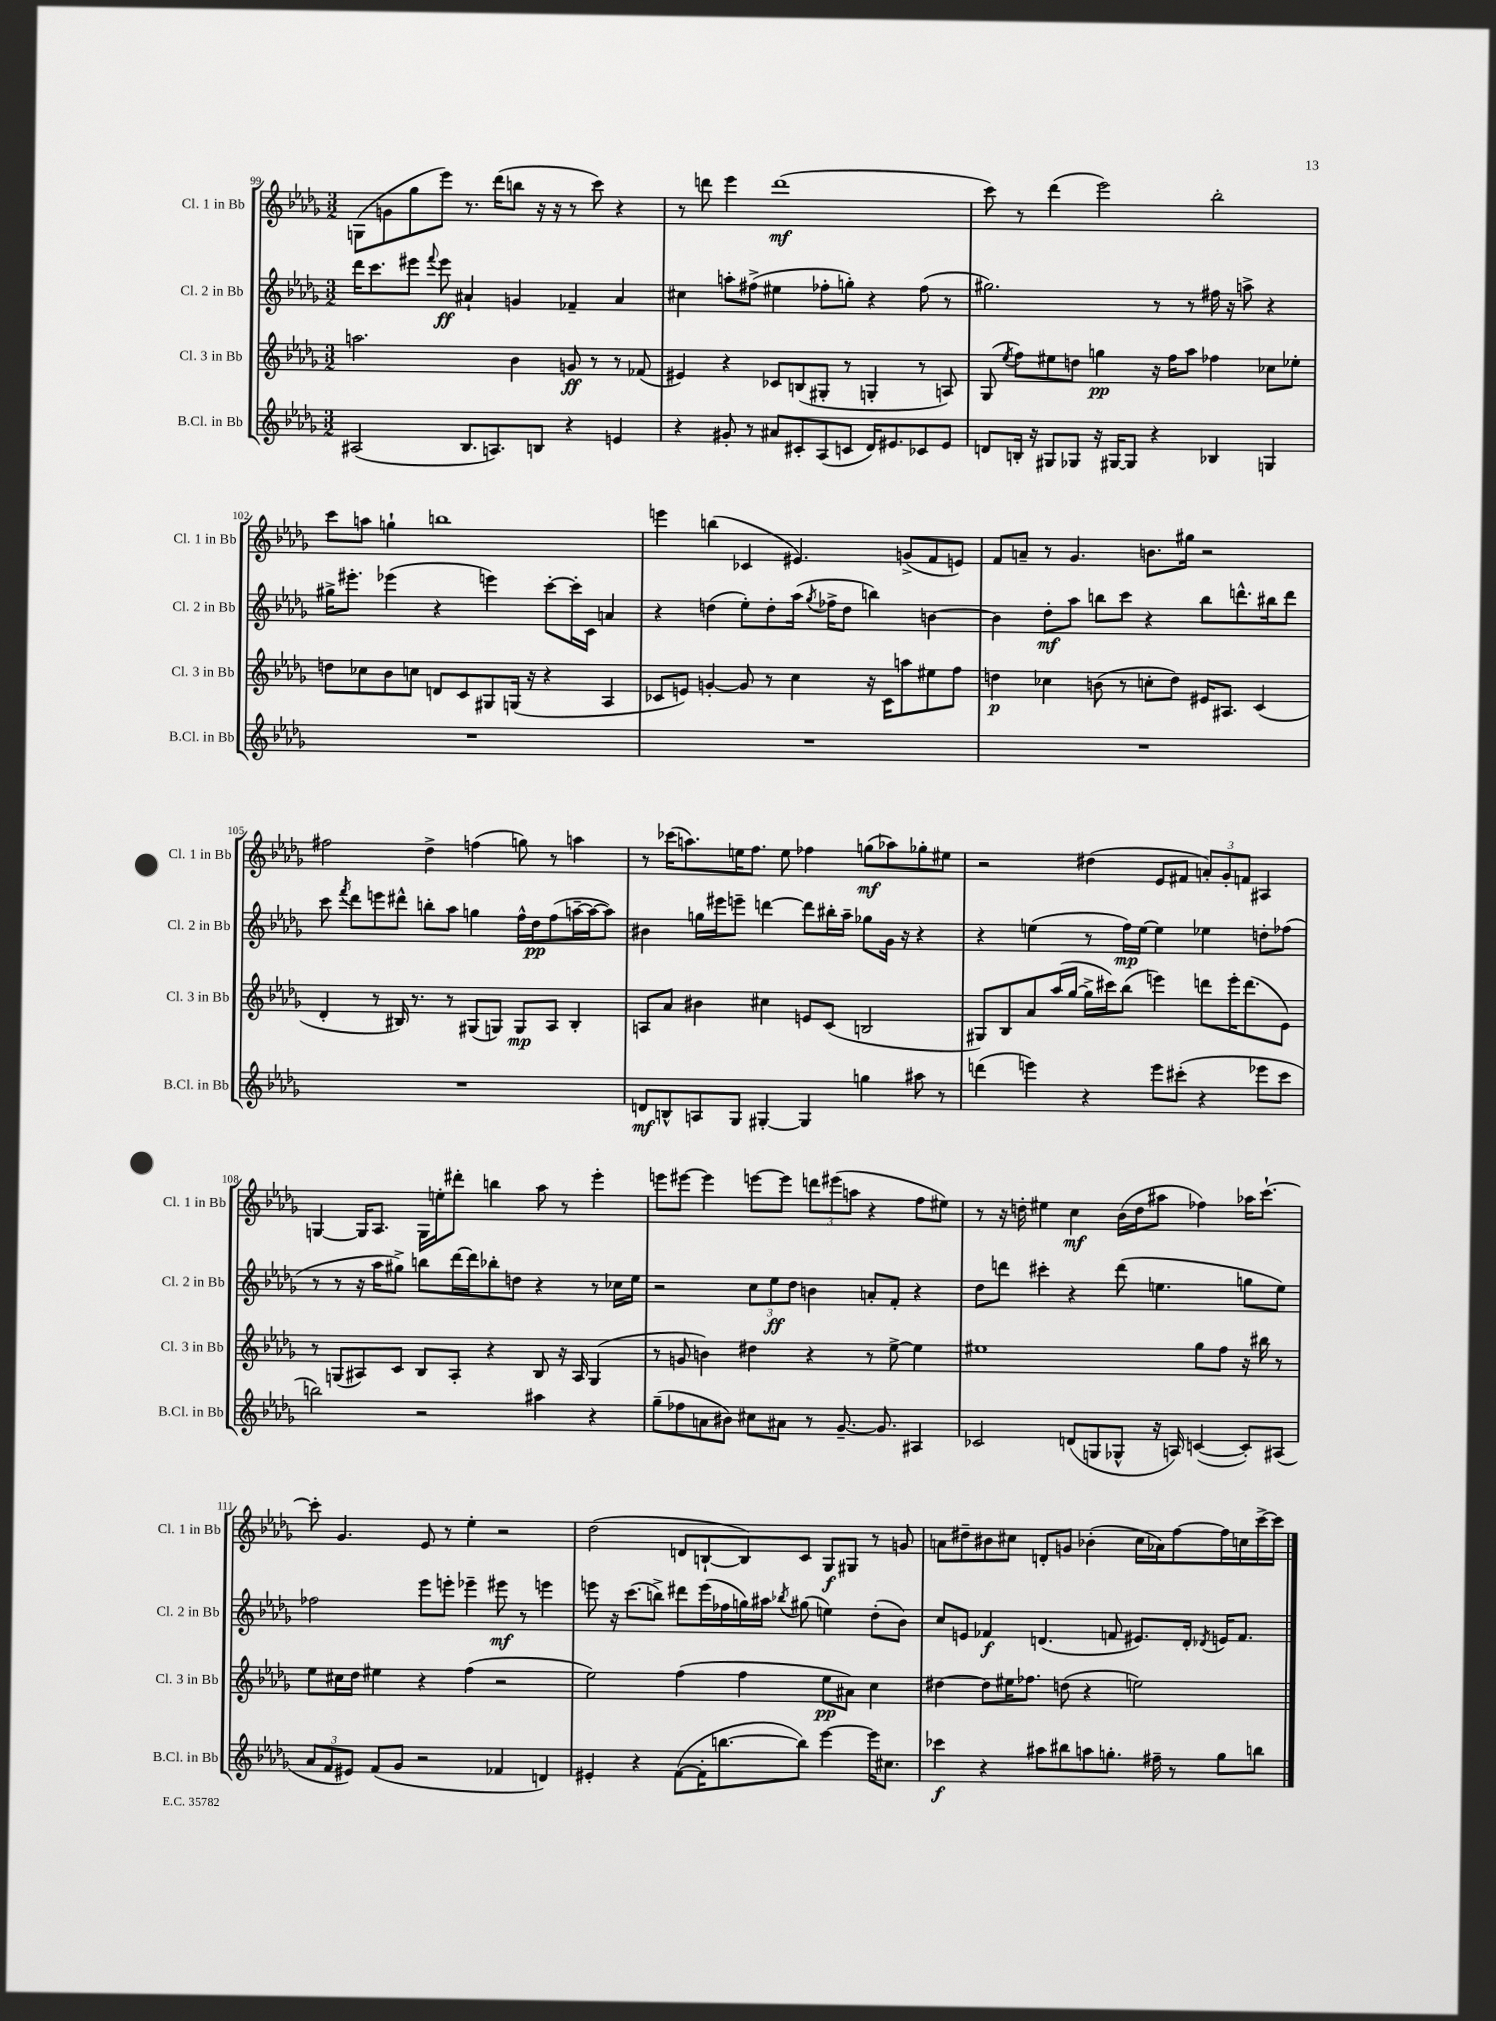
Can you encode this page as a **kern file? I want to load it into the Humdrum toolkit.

**kern	**kern	**kern	**kern
*staff4	*staff3	*staff2	*staff1
*clefG2	*clefG2	*clefG2	*clefG2
*k[b-e-a-d-g-]	*k[b-e-a-d-g-]	*k[b-e-a-d-g-]	*k[b-e-a-d-g-]
*M3/2	*M3/2	*M3/2	*M3/2
(2A#	2.aa	16ddd-	(8G
.	.	8.ccc	.
.	.	.	8g
.	.	8eee#	8gg-
.	.	8qqfff	.
.	.	8eee#	8eee-)
8.B-	.	4a#`	8.r
8.A)	.	.	(16ddd-
.	4b-	4g	8bb
8B	.	.	16r
.	.	.	16r
4r	8g	4f-~	8r
.	8r	.	8ccc)
4e	8r	4a#	4r
.	(8f-	.	.
=	=	=	=
4r	4e#)	4cc#	8r
.	.	.	8ddd
8g#'	4r	8aa'	4eee-
8r	.	(8ff#^	.
8a#	8c-	4ee#	(1ddd
8c#'	(8B	.	.
(8A-	8G#'	8ff-'	.
8c	8r	8gg')	.
16d-)	4G'	4r	.
8.e#	.	.	.
8c-	8r	(8ff-	.
8e#	8A)	8r	.
=	=	=	=
8d	(8G-	2.gg#)	8ccc)
.	8qee-	.	.
16B'	8ff)	.	8r
16r	.	.	.
8G#	8ee#	.	(4ddd-
8G-	8dd	.	.
16r	4gg	.	2eee-)
[16G#	.	.	.
8G#]	.	.	.
4r	16r	8r	.
.	16ff	.	.
.	8aa-	8r	.
4B-	4ff-	16ff#	2bb-'
.	.	16r	.
.	.	8aa^	.
4G	8cc-	4r	.
.	8ee-'	.	.
=	=	=	=
1.r	8dd	16gg#^	8ccc
.	.	8.eee#'	.
.	8cc-	.	8aa
.	8b-	(4eee-	4gg`
.	8cc	.	.
.	8d	4r	1bb
.	8c	.	.
.	8G#	4eee)	.
.	(16G	.	.
.	16r	.	.
.	4r	[8ccc'	.
.	.	16ccc']	.
.	.	16c	.
.	4A-	4a	.
=	=	=	=
1.r	8c-	4r	4eee
.	8e)	.	.
.	[4g'	(4dd	(4bb
.	8g]	8ee-')	4c-
.	8r	8dd'	.
.	4cc	(16aa-	4.e#)
.	.	8qgg-	.
.	.	16ff-^	.
.	.	8dd	.
.	16r	4bb)	.
.	16c-	.	.
.	8aa	.	(8g^
.	8ee#	[4b	8f
.	8ff	.	8e)
=	=	=	=
1.r	4dd	4b]	8f
.	.	.	8a~
.	4cc-	8dd-'	8r
.	.	8aa-	4.g-
.	(8b	8bb	.
.	8r	8ccc	.
.	8cc'	4r	8.b
.	8dd)	.	.
.	.	.	16gg#
.	16e#	8bb	2r
.	8.A#	.	.
.	.	8.ddd^^	.
.	(4c	.	.
.	.	16bb#	.
.	.	8ddd	.
=	=	=	=
1.r	4d-'	8ccc	2ff#
.	.	8qfff	.
.	.	8ddd-	.
.	8r	8eee	.
.	16B#)	8ddd#^^	.
.	8.r	.	.
.	.	8bb'	4dd-^
.	8r	8aa-	.
.	(8G#	4gg	(4ff
.	8G)	.	.
.	8G	16ff^^	8gg)
.	.	16dd-	.
.	8A-	(8ff	8r
.	4B#'	[16aa~	4aa
.	.	16aa_	.
.	.	8aa])	.
=	=	=	=
8d	8A	4b#	8r
8B^^	8a-	.	(16ccc-
.	.	.	8.aa)
8A	4b#	16gg	.
.	.	16eee#	.
8G-	.	8eee~	16ee
.	.	.	8.ff
[4G#'	4cc#	[4ddd	.
.	.	.	8ee
4G#]	8e	8ddd]	4ff-
.	(8c	16bb#'	.
.	.	16aa-~	.
4gg	2B	8gg-	(8gg
.	.	16g-	8aa-)
.	.	16r	.
8aa#	.	4r	8gg-'
8r	.	.	8ee#
=	=	=	=
(4ddd	8G#)	4r	2r
.	8B-	.	.
4eee)	8a-	(4ee	.
.	(16aa-	.	.
.	[16gg-	.	.
4r	16gg-^]	8r	(4dd#
.	16ccc#)	.	.
.	(8bb-	16ff)	.
.	.	[16ee	.
8eee	4eee)	4ee]	8e-
(8ccc#'	.	.	8f#
4r	8ddd	4ee-	12a')
.	.	.	12g-'
.	16eee'	.	.
.	.	.	12f
.	(8.ddd	.	.
8eee-	.	8dd'	4A#
8ccc#	8e-)	(8ff-	.
=	=	=	=
2bb)	8r	8r	[4G
.	(8G	8r	.
.	8A#)	16r	16G]
.	.	16aa-	8.A-
.	8c	8gg#^)	.
2r	8B-	8bb	16G
.	.	.	16ee'
.	8A#'	[16ddd-	8ddd#'
.	.	16ddd-]	.
.	4r	8bb-'	4bb
.	.	8dd	.
4aa#	8B-	4r	8aa-
.	16r	.	8r
.	16A#	.	.
4r	(4G	8r	4eee-'
.	.	16cc-	.
.	.	16ee-	.
=	=	=	=
(8gg-~	8r	2r	8eee
8ff-	8g	.	[8eee#
8a	4b)	.	4eee#]
8b#)	.	.	.
8cc#	4dd#	12cc	[8eee
.	.	12ee-	.
8a#	.	.	8eee]
.	.	12dd-	.
8r	4r	4b	12ddd
.	.	.	(12eee#
[8.g-~	.	.	.
.	.	.	12aa
.	8r	8a'	4r
8.g-]	.	.	.
.	[8ee-^	8f'	.
4A#	4ee-]	4r	8ff
.	.	.	8ee#)
=	=	=	=
2c-	1ee#	8dd-	8r
.	.	8ddd	16r
.	.	.	16dd'
.	.	4ccc#'	4ee#
(8d	.	4r	4cc
8G	.	.	.
8G-^^	.	(8ddd	(16b-
.	.	.	16dd
16r	.	4.ee	8aa#
16A)	.	.	.
([4c	8gg-	.	4ff-)
.	8ff	.	.
8c'])	16r	8gg	16aa-
.	16bb#	.	[8.ccc`
(8A#	8r	8ee)	.
=	=	=	=
12a-	8ee-	2ff-	8ccc']
12f	.	.	.
.	16cc#	.	4.g-
12e#)	.	.	.
.	16dd-	.	.
(8f	4ee#	.	.
8g-	.	.	.
2r	4r	8eee-	8e-
.	.	8eee'	8r
.	(4ff	4eee-~	4ee-'
4f-	2r	8eee#	2r
.	.	8r	.
4d)	.	4eee	.
=	=	=	=
4e#'	2ee-)	8eee	(2dd-
.	.	16r	.
.	.	(8.ccc	.
4r	.	.	.
.	.	8bb^)	.
([8f	(4ff	8ddd#	8d
16f']	.	(16eee	[8B`
[8.bb	.	16ff-	.
.	4ff	16gg)	8B])
.	.	16aa#	.
.	.	8qbb-	.
8bb])	.	(8gg#	8c
[4eee-	8ee-	4ee)	8G-
.	8a#)	.	8G#
16eee-]	4cc	(8dd-'	8r
8.cc#	.	.	.
.	.	8b-)	8g
=	=	=	=
4ccc-	[4dd#	8cc	8a
.	.	8e	8dd#~
4r	8dd#]	4f-	8b#
.	16ee#	.	8cc#
.	8.ff-	.	.
8aa#	.	(4.d	8d'
8bb#	(8dd	.	8g
8aa	4r	.	(4b-'
8.gg'	.	8f	.
.	2ee)	8.e#)	16cc#
16ff#~	.	.	16a-)
8r	.	.	[8ff
.	.	16d'	.
.	.	8qd-	.
8gg	.	16e	16ff]
.	.	8.f	16cc
8bb	.	.	[16ccc^
.	.	.	16ccc]
==	==	==	==
*-	*-	*-	*-
